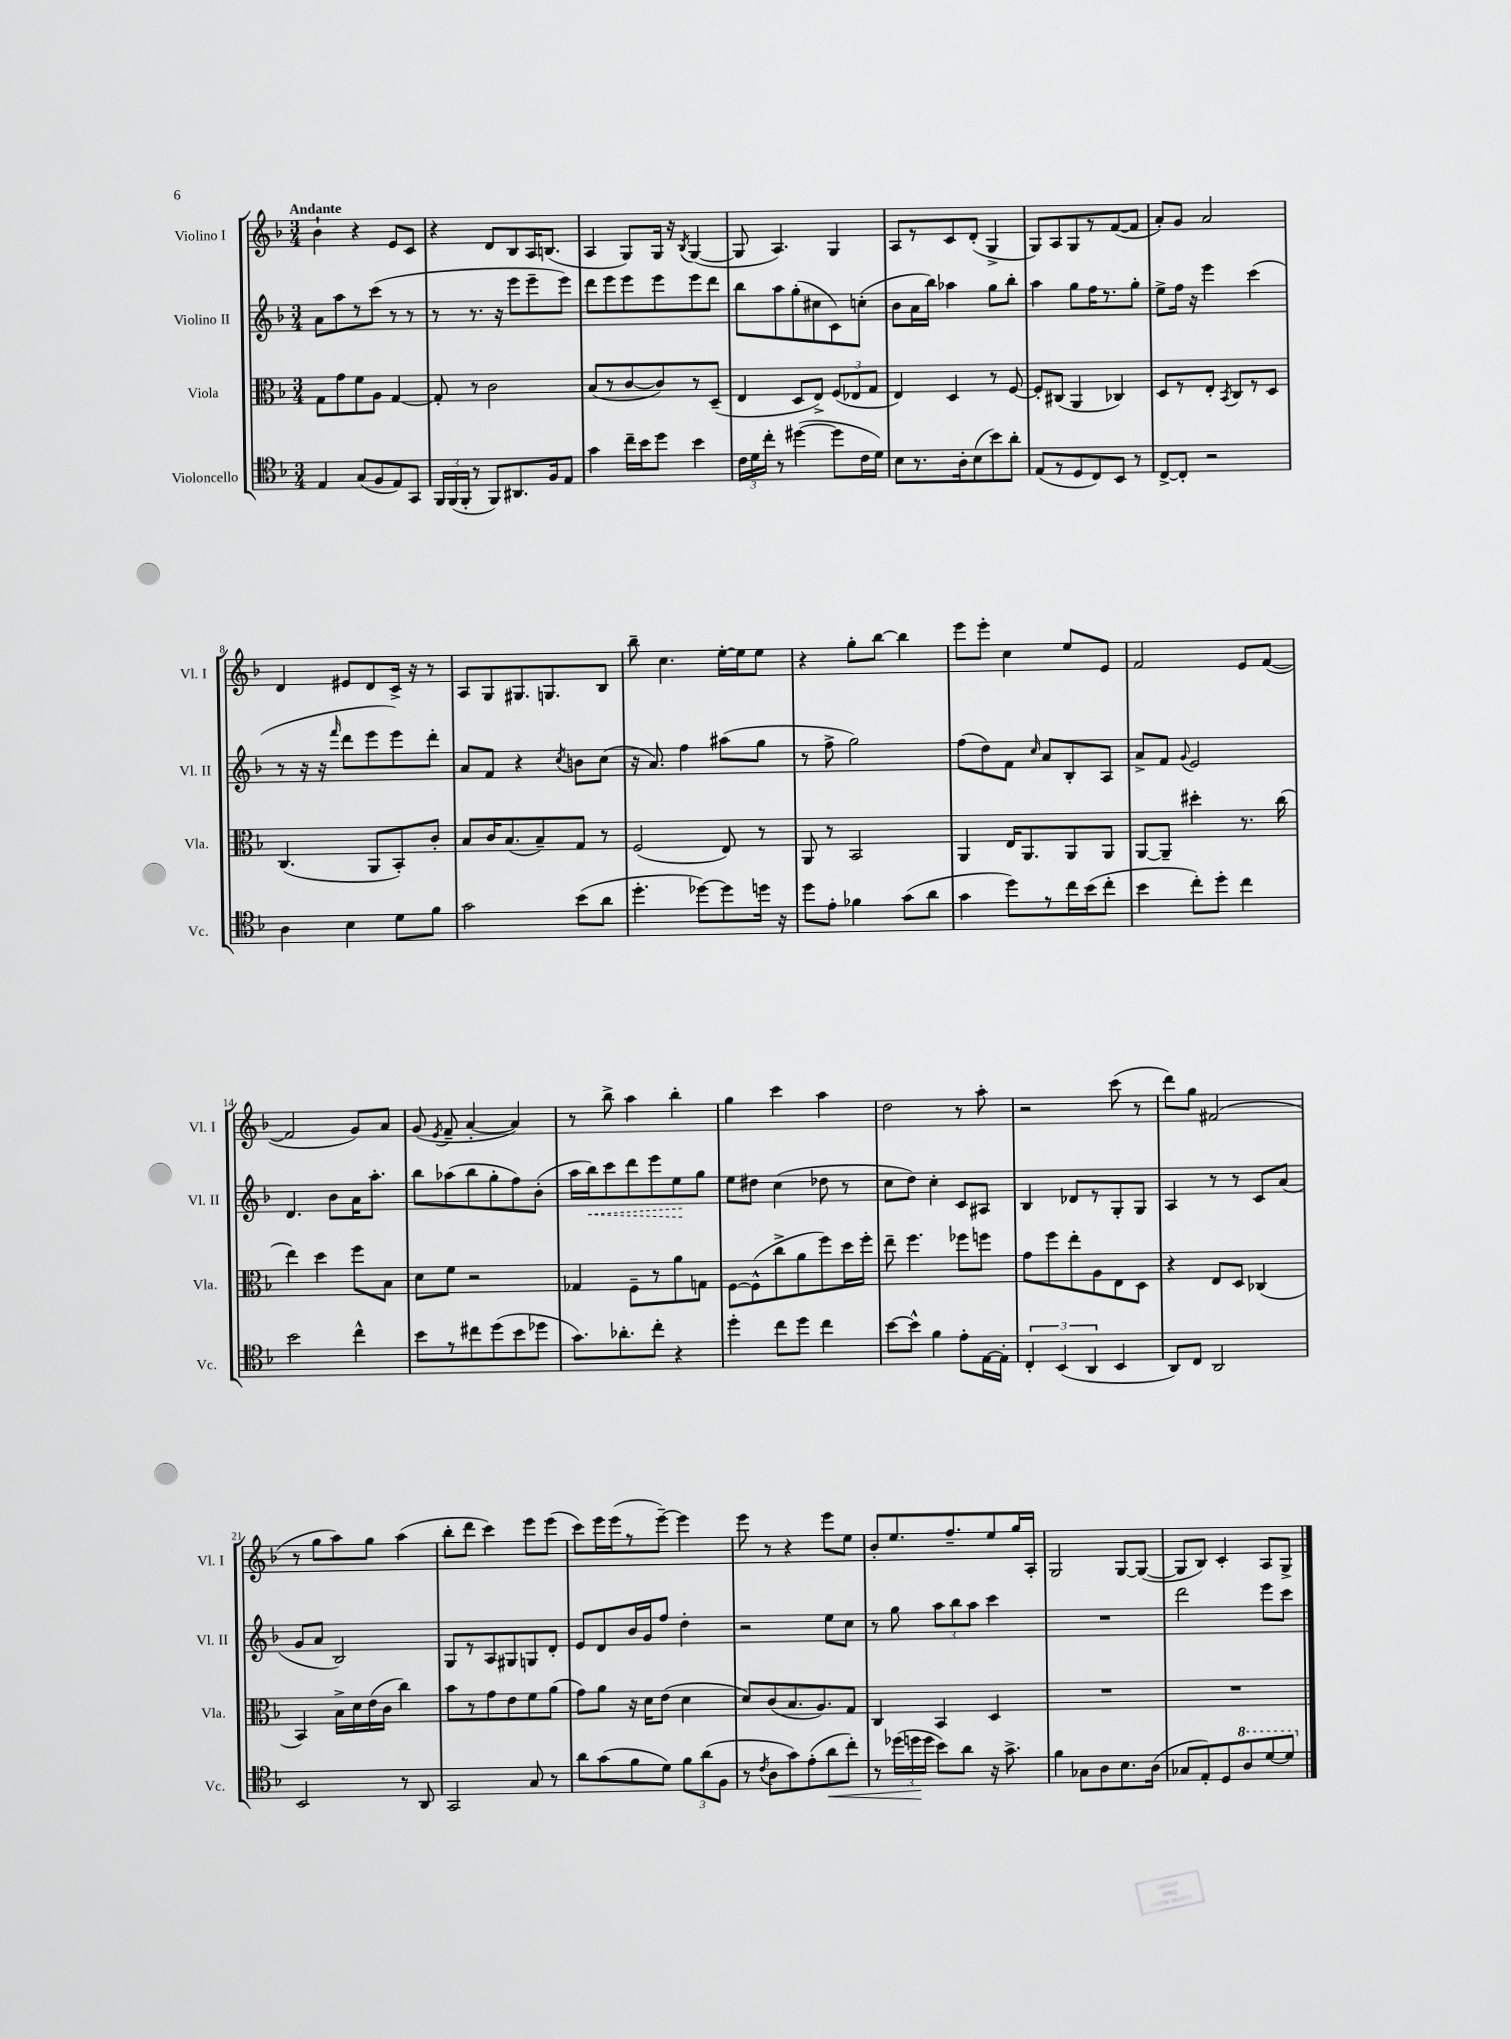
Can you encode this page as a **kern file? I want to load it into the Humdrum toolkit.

**kern	**dynam	**kern	**kern	**dynam	**kern
*part4	*part4	*part3	*part2	*part2	*part1
*staff4	*staff4	*staff3	*staff2	*staff2	*staff1
*I"Violoncello	*	*I"Viola	*I"Violino II	*	*I"Violino I
*I'Vc.	*	*I'Vla.	*I'Vl. II	*	*I'Vl. I
*clefC4	*	*clefC3	*clefG2	*	*clefG2
*k[b-]	*	*k[b-]	*k[b-]	*	*k[b-]
*M3/4	*	*M3/4	*M3/4	*	*M3/4
=1	=1	=1	=1	=1	=1
!	!	!	!	!	!LO:TX:a:B:t=Andante
4E/	.	8G\L	8a\L	.	4b-`\
.	.	8g\	8aa\	.	.
(8G/L	.	8f\	8r	.	4r
8F/	.	8A\J	(8ccc\J	.	.
8E/)	.	[4G/	8r	.	8e/L
8GG/J	.	.	8r	.	8c/J
=2	=2	=2	=2	=2	=2
24FF/LL	.	8G'/]	8r	.	4r
(24FF/	.	.	.	.	.
24FF'/JJ	.	.	.	.	.
8r	.	8r	8.r	.	.
8FF/L)	.	2c\	.	.	8d/L
.	.	.	16r	.	.
8.AA#X/	.	.	8eee\L	.	8B-/
.	.	.	8eee~\	.	16A/K
16F/k	.	.	.	.	(8.Bn/J
8E/J	.	.	8eee\J)	.	.
=3	=3	=3	=3	=3	=3
4g\	.	(8B-/L	8ddd\L	.	4A/
.	.	8r	8eee\	.	.
16cc~\LL	.	[8c/	8eee\	.	8G/L)
16b-\J	.	.	.	.	.
8dd\J	.	8c/])	8eee\	.	16G/Jk
.	.	.	.	.	16r
.	.	.	.	.	8qB-/
4b-\	.	8r	8eee\	.	([4G/
.	.	(8D~/J	8ddd\J	.	.
=4	=4	=4	=4	=4	=4
24c\LL	.	4E/	8bb-\L	.	8G/]
24d\	.	.	.	.	.
24cc'\JJ	.	.	.	.	.
8r	.	.	8aa\	.	4.A/)
([4dd#X\	.	8D/L	(8gg'\	.	.
.	.	8E^/J)	8cc#X\	.	.
8dd#\L]	.	(12F/L	8c\)	.	4G/
.	.	12E-X/	.	.	.
16c\L	.	.	(8ccn'\J	.	.
.	.	12G/J	.	.	.
16d\JJ)	.	.	.	.	.
=5	=5	=5	=5	=5	=5
8B-\L	.	4E/)	8b-\L	.	8A/L
8.r	.	.	16a\L	.	8r
.	.	.	16bb-\JJ)	.	.
.	.	4D/	4aa-X\	.	8c/
16A'\k	.	.	.	.	.
(8B-\	.	.	.	.	(8d'/J
8b-\)	.	8r	8gg\L	.	4G^/
8a'\J	.	[8F/	8bb-'\J	.	.
=6	=6	=6	=6	=6	=6
(8E/L	.	8F'/L]	4aa\	.	8G/L)
8r	.	(8C#X/J	.	.	8A/
8D/	.	4AA/	8gg\L	.	8G/
8C/)	.	.	16ff\K	.	8r
.	.	.	8.r	.	.
8BB-/J	.	4C-X/)	.	.	([8f/
8r	.	.	8gg'\J	.	8f/J]
=7	=7	=7	=7	=7	=7
[8C^/L	.	8D/L	8ee^\L	.	8a'/L)
8C'/J]	.	8r	16ff\Jk	.	8g/J
.	.	.	16r	.	.
2r	.	8E'/J	4eee\	.	2a/
.	.	8qBB-/	.	.	.
.	.	8C/L	.	.	.
.	.	8r	(4ccc\	.	.
.	.	8D/J	.	.	.
!!LO:LB:g=z
=8	=8	=8	=8	=8	=8
4A\	.	(4.C/	8r	.	4d/
.	.	.	16r	.	.
.	.	.	16r	.	.
.	.	.	16qqfff/	.	.
4B-\	.	.	8ddd\L	.	8e#X/L
.	.	8AA/L	8eee\	.	8d/
8d\L	.	8BB-'/)	8eee\)	.	16c^/Jk
.	.	.	.	.	16r
8f\J	.	8c'/J	8ddd'\J	.	8r
=9	=9	=9	=9	=9	=9
2g\	.	8B-/L	8a/L	.	8A/L
.	.	16c/K	8f/J	.	8G/
.	.	(8.B-/	.	.	.
.	.	.	4r	.	8.G#X/
.	.	8B-~/)	.	.	.
.	.	.	.	.	8.Gn/
.	.	.	8qcc/	.	.
(8b-\L	.	8G/J	8bn\L	.	.
8a\J	.	8r	(8cc\J	.	8B-/J
=10	=10	=10	=10	=10	=10
4.dd'\	.	(2F/	16r	.	8bb-~\
.	.	.	8.a/)	.	.
.	.	.	.	.	4.cc\
.	.	.	4ff\	.	.
[8dd-X\L)	.	.	.	.	.
8dd-\]	.	8E/)	(8aa#X\L	.	[16ee'\LL
.	.	.	.	.	16ee\J]
16ddn\Jk	.	8r	8gg\J	.	8ee\J
16r	.	.	.	.	.
=11	=11	=11	=11	=11	=11
8dd\L	.	8AA/	8r	.	4r
8e'\J	.	8r	8ff^\	.	.
4f-X\	.	2BB-/	2gg\)	.	8gg'\L
.	.	.	.	.	[8bb-\J
(8g\L	.	.	.	.	4bb-\]
8a\J	.	.	.	.	.
=12	=12	=12	=12	=12	=12
4g\	.	4AA/	(8ff\L	.	8eee\L
.	.	.	8dd\)	.	8eee'\J
8dd\L)	.	16E/KL	8f\J	.	4cc\
.	.	8.AA/	.	.	.
.	.	.	16qqcc/	.	.
8r	.	.	8a/L	.	.
16cc\L	.	8AA/	8B-'/	.	8ee/L
(16b-\J	.	.	.	.	.
8cc'\J	.	8AA/J	8A/J	.	8e/J
=13	=13	=13	=13	=13	=13
4b-\	.	[8AA/L	8a^/L	.	2f/
.	.	8AA~/J]	8f/J	.	.
.	.	.	8qqg/	.	.
8cc'\L)	.	4dd#X'\	2e/	.	.
8dd'\J	.	.	.	.	.
4cc\	.	8.r	.	.	8e/L
.	.	.	.	.	([8f/J
.	.	(16cc\	.	.	.
!!LO:LB:g=z
=14	=14	=14	=14	=14	=14
2b-\	.	4ee\)	4.d/	.	2f/]
.	.	4dd\	.	.	.
.	.	.	8b-\L	.	.
4cc^^\	.	8ff\L	16a\K	.	8g/L)
.	.	.	8.aa'\J	.	.
.	.	8B-\J	.	.	8a/J
=15	=15	=15	=15	=15	=15
8b-\L	.	8d\L	8bb-\L	.	(8g/
.	.	.	.	.	8qe/
8r	.	8f\J	(8aa-X\	.	8f~/
8cc#X\	.	2r	8bb-\	.	[4a'/
(8dd\	.	.	8gg'\	.	.
8b-\	.	.	8ff\)	.	4a/])
8dd-X\J	.	.	(8b-'\J	.	.
=16	=16	=16	=16	=16	=16
8.g\L)	.	4G-X/	16aa\LL	.	8r
!	!	!	!	!LO:HP:b	!
.	.	.	16bb-\J)	<	.
.	.	.	8ccc\	.	8bb-^\
8.a-X'\	.	.	.	.	.
.	.	8F~\L	8ddd\	.	4aa\
8cc'\J	.	8r	8eee\	.	.
4r	.	8a\	8ee\	.	4bb-'\
.	.	8Gn\J	8gg\J	[	.
=17	=17	=17	=17	=17	=17
4dd'\	.	[8F\L	8ee\L	.	4gg\
.	.	(8F^^\]	8dd#X\J	.	.
8cc\L	.	8cc^\	(4cc\	.	4ccc\
8dd\J	.	8a\	.	.	.
4cc\	.	8ff\)	8dd-X\	.	4aa\
.	.	16dd\L	8r	.	.
.	.	16ff'\JJ	.	.	.
=18	=18	=18	=18	=18	=18
[8b-\L	.	8ee~\	8cc\L	.	2dd\
8b-^^\J]	.	4.ff\	8dd\J)	.	.
4f\	.	.	4cc'\	.	.
8e'\L	.	8ff-X\L	8c/L	.	8r
[16E\L	.	8ffn\J	8A#X/J	.	8aa'\
16E'\JJ]	.	.	.	.	.
=19	=19	=19	=19	=19	=19
6C'/	.	8g\L	4B-/	.	2r
.	.	8ff\	.	.	.
(6BB-/	.	.	.	.	.
.	.	8ee'\	8d-X/L	.	.
6AA/	.	.	.	.	.
.	.	8A\	8r	.	.
4BB-/	.	8E\	8G'/	.	(8ccc\
.	.	8D\J	8G/J	.	8r
=20	=20	=20	=20	=20	=20
8AA/L)	.	4r	4A/	.	8ddd\L)
8C/J	.	.	.	.	8gg\J
2AA/	.	8E/L	8r	.	(2f#X/
.	.	8D/J	8r	.	.
.	.	(4C-X/	8c/L	.	.
.	.	.	(8a/J	.	.
!!LO:LB:g=z
=21	=21	=21	=21	=21	=21
2BB-/	.	4BB-/)	8g/L	.	8r
.	.	.	8a/J	.	8gg\L
.	.	16B-^\LL	2B-/)	.	8aa\)
.	.	16d\	.	.	.
.	.	(16e\	.	.	8gg\J
.	.	16c\JJ	.	.	.
8r	.	4cc\)	.	.	(4aa\
8AA/	.	.	.	.	.
=22	=22	=22	=22	=22	=22
2GG/	.	8b-\L	8G/L	.	8bb-'\L
.	.	8r	8r	.	8ddd\J
.	.	8g\	8A/	.	4ccc\)
.	.	8e\	8G#X/	.	.
8G/	.	8f\	8Gn/	.	8eee\L
8r	.	(8a\J	8d'/J	.	(8eee\J
=23	=23	=23	=23	=23	=23
8a\L	.	8g\L)	8e/L	.	8ccc\L)
(8g\	.	8a\J	8d/	.	16eee\L
.	.	.	.	.	(16eee\J
8f\	.	16r	16b-/L	.	8r
.	.	16d\KL	16g/J	.	.
8d\J)	.	(8e\J	8ff/J	.	[8eee~\J)
12f\L	.	4d\	4dd'\	.	4eee\]
(12a\	.	.	.	.	.
12F\J	.	.	.	.	.
=24	=24	=24	=24	=24	=24
8r	.	8d/L)	2r	.	8eee\
8qc/	.	.	.	.	.
8A\L	.	(8c/	.	.	8r
8g\)	.	8.B-/	.	.	4r
(8e'\	.	.	.	.	.
.	.	8.A/)	.	.	.
!	!LO:HP:b	!	!	!	!
8a\	<	.	8ee\L	.	8eee\L
8cc'\J)	.	8G/J	8cc\J	.	8ee\J
=25	=25	=25	=25	=25	=25
8r	.	4C/	8r	.	8b-'/L
(24dd-X\LL	.	.	8gg\	.	8.ee/
24ddn\	.	.	.	.	.
24dd\JJ	[	.	.	.	.
8b-\L)	.	4BB-/	12aa\L	.	.
.	.	.	.	.	8.ff~/
.	.	.	12bb-\	.	.
8a\J	.	.	.	.	.
.	.	.	12aa\J	.	.
16r	.	4D/	4ccc\	.	8ee/
8.g^\	.	.	.	.	.
.	.	.	.	.	16gg/L
.	.	.	.	.	16A'/JJ
=26	=26	=26	=26	=26	=26
4f\	.	2.r	2.r	.	2G/
8G-X\L	.	.	.	.	.
8A\	.	.	.	.	.
8.B-\	.	.	.	.	[8G/L
.	.	.	.	.	(8G/J_
(16A\Jk	.	.	.	.	.
=27	=27	=27	=27	=27	=27
8G-X/L	.	2.r	2ddd\	.	8G/L]
8E'/)	.	.	.	.	8B-/J)
8D/	.	.	.	.	4c'/
*8va	*	*	*	*	*
8a/	.	.	.	.	.
[8dd/	.	.	8eee\L	.	8A/L
8dd/J]	.	.	8ccc\J	.	8G^/J
*X8va	*	*	*	*	*
==	==	==	==	==	==
*-	*-	*-	*-	*-	*-
